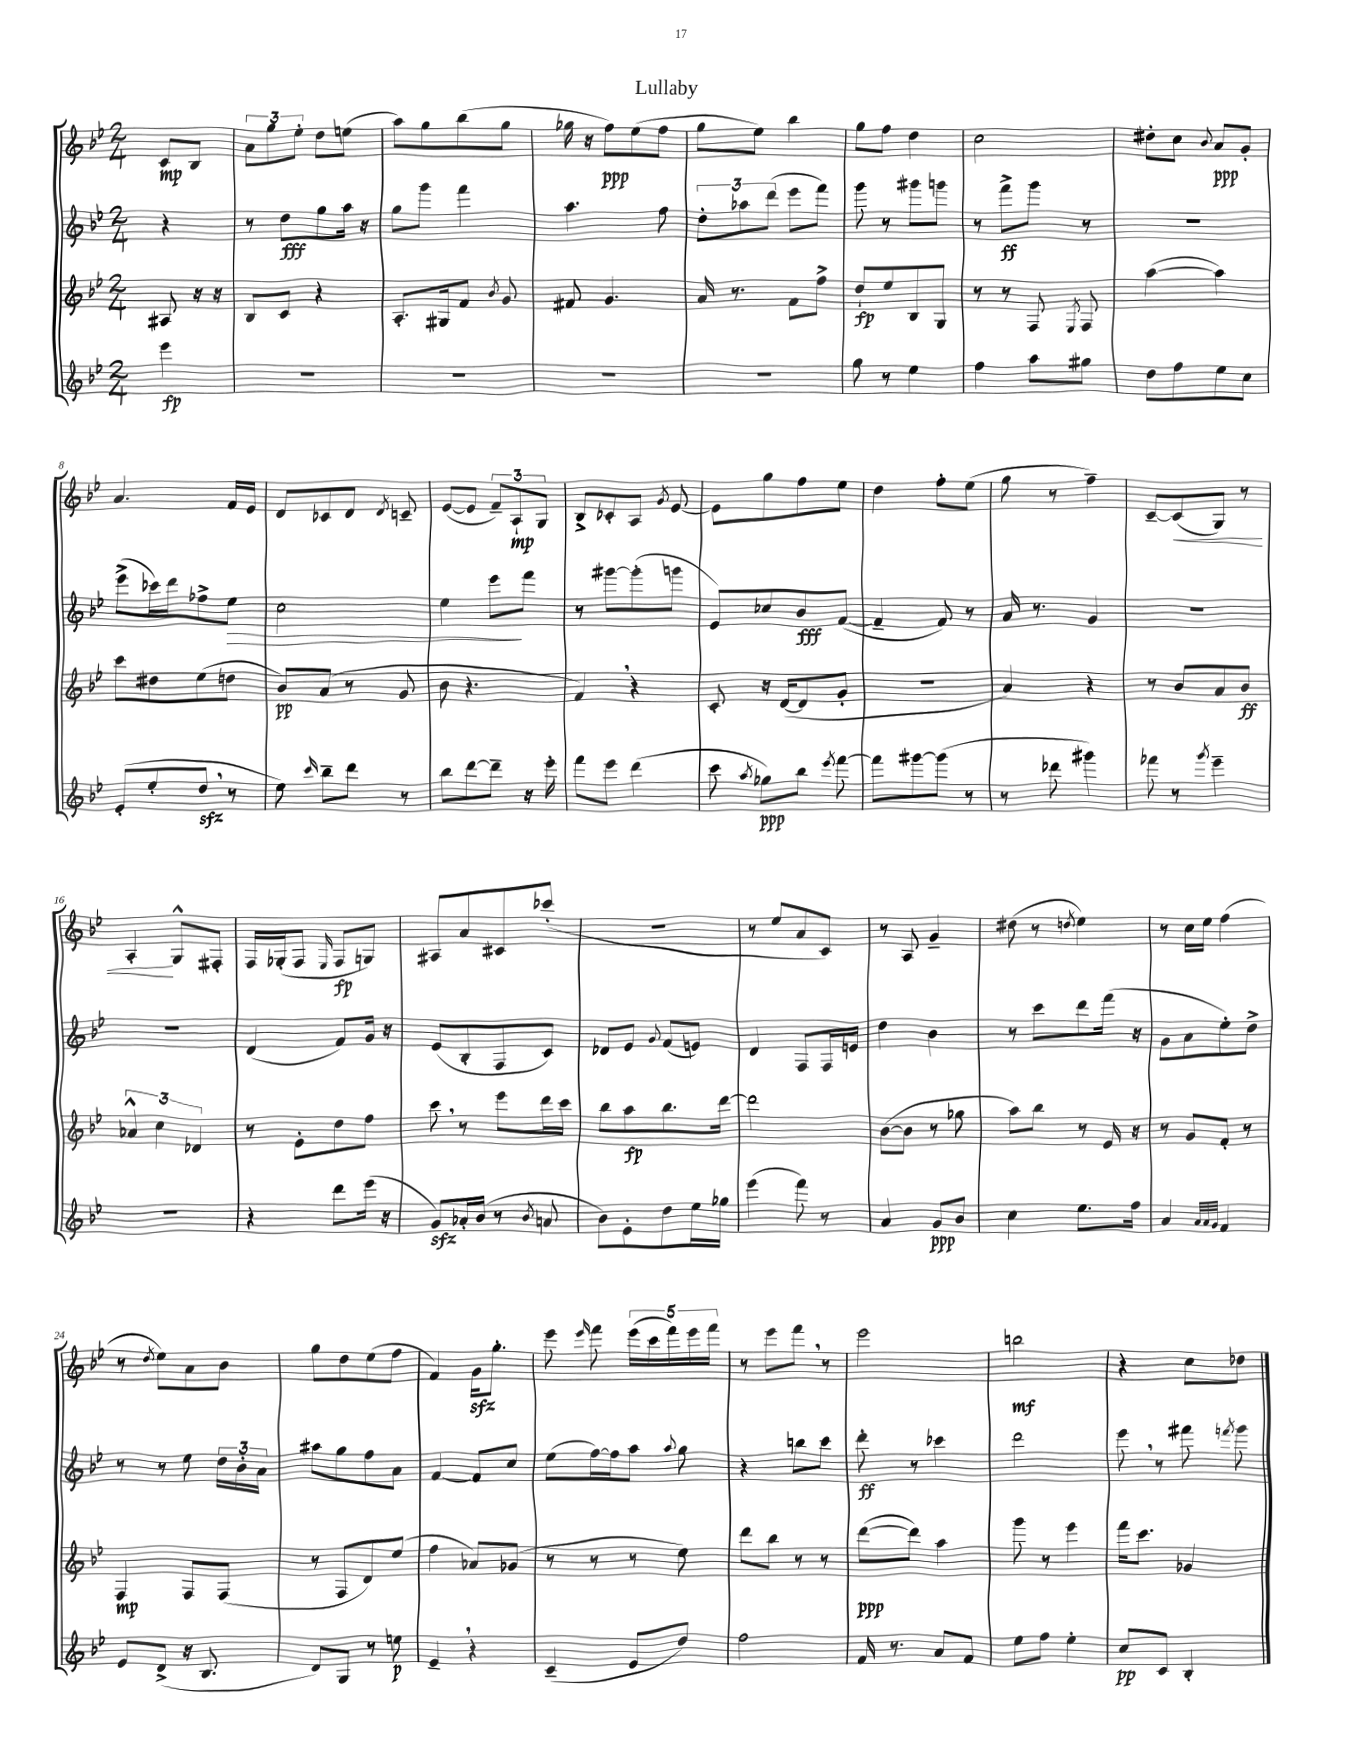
\header { title = "Lullaby" }
<<
\new StaffGroup <<
\new Staff = "s0" {
    \clef treble \key bes \major \numericTimeSignature \time 2/4 \partial 4
    \autoBeamOff c'8[\mp bes8] |
    \tuplet 3/2 { a'8[ g''8 ees''8]-. } d''8[ e''8]( |
    a''8[) g''8 bes''8( g''8] |
    ges''16 r16 f''8[\ppp) ees''8( f''8] |
    g''8[ ees''8]) bes''4 |
    g''8[ f''8] d''4 |
    c''2 |
    dis''8[-. c''8] \appoggiatura { bes'8 } a'8[\ppp g'8]-. |
    a'4. f'16[ ees'16] |
    d'8[ ces'8 d'8] \acciaccatura { d'8 } c'8-- |
    ees'8[~( ees'8] \tuplet 3/2 { f'8[--) a8-!\mp g8] } |
    bes8[-> ces'8-. a8] \acciaccatura { g'8 } ees'8~ |
    ees'8[ g''8 f''8 ees''8] |
    d''4 f''8[-. ees''8]( |
    g''8 r8 f''4--) |
    c'8[~-- c'8\<( g8]) r8 |
    a4-.\! g8[-^ fis8]-. |
    f16[ ges16-.( f8] \grace { ees16 } f8[\fp g8]) |
    ais8[ a'8 cis'8 ces'''8]-.( |
    r2 |
    r8 ees''8[ a'8 c'8]) |
    r8 a8 g'4-- |
    dis''8( r8 \acciaccatura { d''8 } ees''4) |
    r8 c''16[ ees''16] f''4( |
    r8 \acciaccatura { d''8 } ees''8[) a'8 bes'8] |
    g''8[ d''8 ees''8( f''8] |
    f'4) g'16[\sfz g''8.]-. |
    ees'''8 \grace { ees'''16 } f'''8 \tuplet 5/4 { ees'''16[( c'''16 f'''16) ees'''16 f'''16] } |
    r8 ees'''8[ f'''8] \breathe r8 |
    ees'''2 |
    b''2\mf |
    r4 c''8[ des''8] \bar "|." |
}
\new Staff = "s1" {
    \clef treble \key bes \major \numericTimeSignature \time 2/4 \partial 4
    \autoBeamOff r4 |
    r8 d''8[\fff g''8 a''16] r16 |
    g''8[ g'''8] f'''4 |
    a''4. f''8 |
    \tuplet 3/2 { d''8[-. aes''8 d'''8]( } ees'''8[ f'''8]) |
    g'''8 r8 gis'''8[ g'''8] |
    r8 f'''8[->\ff g'''8] r8 |
    R2 |
    ees'''8[->( ces'''16) d'''16 fes''8-> ees''8]\> |
    c''2 |
    ees''4 ees'''8[\! f'''8] |
    r8 gis'''8[~ gis'''8-.( g'''8] |
    ees'8[) ces''8 bes'8\fff f'8]~( |
    f'4-- f'8) r8 |
    a'16 r8. g'4 |
    R2 |
    R2 |
    d'4( f'8[) g'16] r16 |
    ees'8[( bes8-. f8 c'8]) |
    des'8[ ees'8] \appoggiatura { g'8 } f'8[( e'8]) |
    d'4 f8[ f16 e'16] |
    d''4 bes'4 |
    r8 c'''8[ d'''8 f'''16]( r16 |
    g'8[ a'8 ees''8-.) d''8]-> |
    r8 r8 ees''8 \tuplet 3/2 { d''16[ bes'16-. a'16] } |
    ais''8[ g''8 f''8 a'8] |
    f'4~ f'8[ c''8] |
    ees''8[( f''16~) f''16 a''8] \appoggiatura { a''8 } g''8 |
    r4 b''8[ c'''8] |
    d'''8-.\ff r8 ces'''4 |
    d'''2 |
    ees'''8 \breathe r8 fis'''8 \acciaccatura { f'''8 } g'''8 \bar "|." |
}
\new Staff = "s2" {
    \clef treble \key bes \major \numericTimeSignature \time 2/4 \partial 4
    \autoBeamOff ais8 r16 r16 |
    bes8[ c'8] r4 |
    a8.[-. gis16 f'8] \acciaccatura { bes'8 } g'8 |
    fis'8 g'4. |
    a'16 r8. f'8[ f''8]-> |
    d''8[-!\fp ees''8 bes8 g8] |
    r8 r8 f8 \acciaccatura { ees8 } f8 |
    a''4~( a''4) |
    c'''8[ dis''8 ees''8( d''8] |
    bes'8[\pp) a'8]( r8 g'8 |
    bes'8 r4. |
    f'4) \breathe r4 |
    c'8-. r16 d'16[~( d'8 g'8]-. |
    r2 |
    a'4) r4 |
    r8 bes'8[ a'8 bes'8]\ff |
    \tuplet 3/2 { aes'4-^ c''4 des'4 } |
    r8 ees'8[-. d''8 f''8] |
    c'''8 \breathe r8 ees'''8[ d'''16 c'''16] |
    bes''8[ a''8\fp bes''8. d'''16]~ |
    d'''2 |
    bes'8[~( bes'8] r8 ges''8 |
    a''8[) bes''8] r8 ees'16 r16 |
    r8 g'8[ f'8]-. r8 |
    f4\mp f8[ f8]( |
    r8 f8[ d'8) ees''8]( |
    f''4 aes'8[) ges'8]( |
    r8 r8 r8 ees''8) |
    d'''8[ bes''8] r8 r8 |
    d'''8[~\ppp( d'''8]) a''4 |
    g'''8 r8 ees'''4 |
    f'''16[ c'''8.] ges'4 \bar "|." |
}
\new Staff = "s3" {
    \clef treble \key bes \major \numericTimeSignature \time 2/4 \partial 4
    \autoBeamOff ees'''4\fp |
    R2 |
    R2 |
    R2 |
    R2 |
    g''8 r8 ees''4 |
    f''4 a''8[ gis''8] |
    d''8[ f''8 ees''8 c''8] |
    ees'8[-.( ees''8-. d''8]\sfz \breathe r8 |
    ees''8) \grace { c'''16 } bes''8[-- d'''8] r8 |
    bes''8[ d'''8~ d'''8]-- r16 ees'''16-. |
    f'''8[ ees'''8] d'''4( |
    c'''8 \acciaccatura { a''8 } ges''8[\ppp) bes''8] \acciaccatura { ees'''8 } f'''8~ |
    f'''8[ gis'''8~ gis'''8]( r8 |
    r8 des'''8 gis'''4) |
    fes'''8 r8 \acciaccatura { g'''8 } ees'''4-- |
    R2 |
    r4 d'''8[ ees'''16]( r16 |
    g'8[\sfz) aes'16-. bes'16]( r8 \acciaccatura { bes'8 } a'8 |
    bes'8[) ees'8-. d''8 ees''16 ges''16] |
    ees'''4( f'''8) r8 |
    a'4 g'8[\ppp bes'8] |
    c''4 ees''8.[ f''16] |
    a'4 \grace { a'32[ a'32 g'32] } f'4 |
    ees'8[ d'8]->( r16 bes8. |
    d'8[) g8] r8 e''8\p |
    ees'4-- \breathe r4 |
    c'4--( ees'8[ d''8]) |
    f''2 |
    f'16 r8. a'8[ f'8] |
    ees''8[ f''8] ees''4-. |
    c''8[\pp c'8] bes4-. \bar "|." |
}
>>
>>
